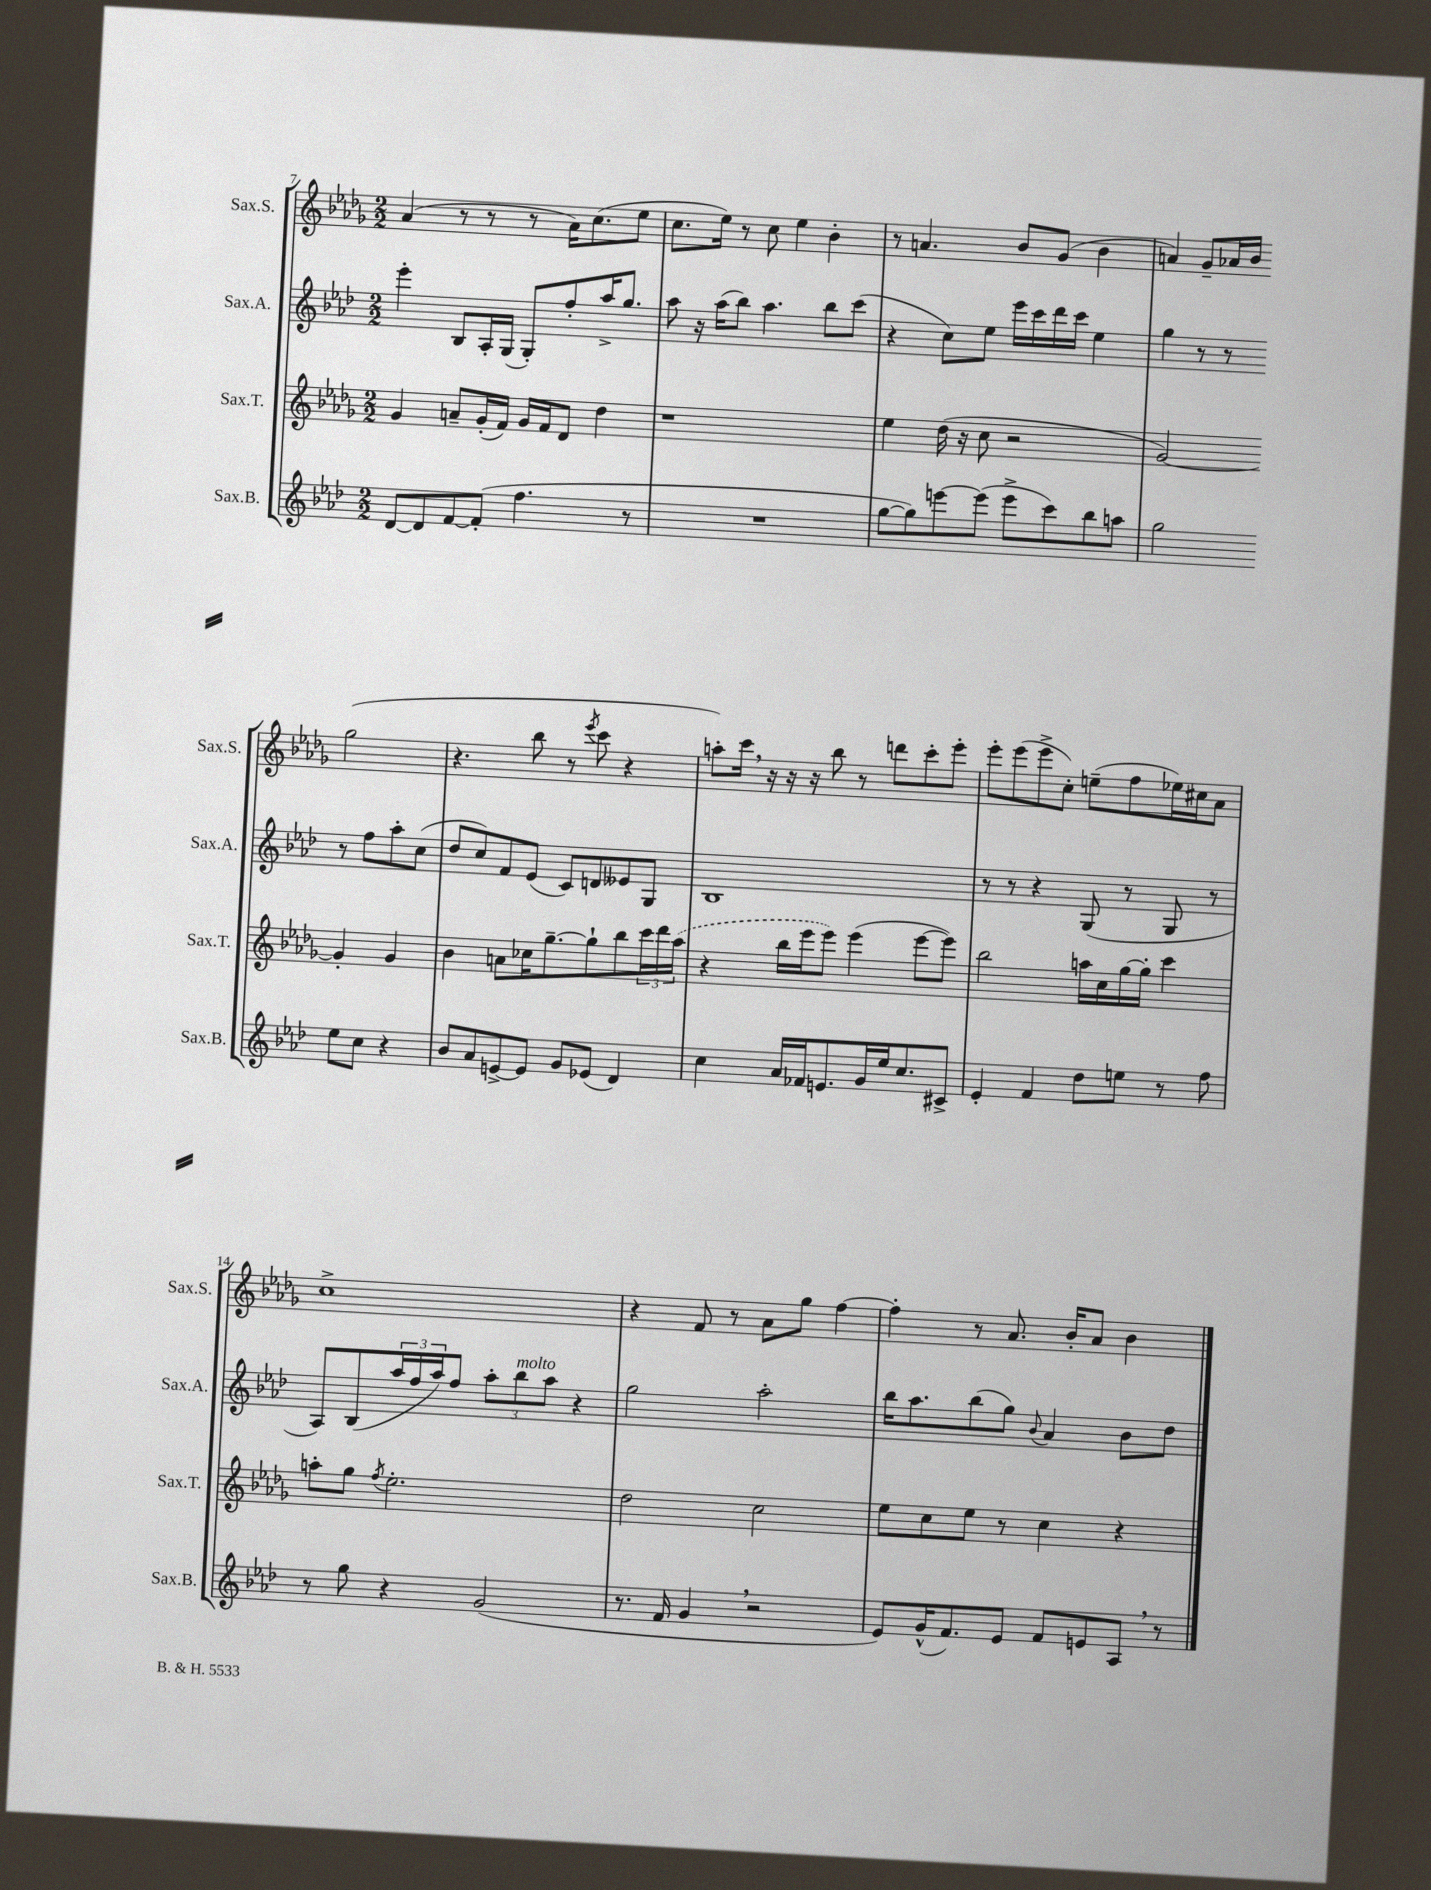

**kern	**kern	**kern	**kern
*part4	*part3	*part2	*part1
*staff4	*staff3	*staff2	*staff1
*I"Sax.B.	*I"Sax.T.	*I"Sax.A.	*I"Sax.S.
*I'Sax.B.	*I'Sax.T.	*I'Sax.A.	*I'Sax.S.
*clefG2	*clefG2	*clefG2	*clefG2
*k[b-e-a-d-]	*k[b-e-a-d-g-]	*k[b-e-a-d-]	*k[b-e-a-d-g-]
*M2/2	*M2/2	*M2/2	*M2/2
=7	=7	=7	=7
[8d-/L	4g-/	4eee-'\	(4a-/
8d-/]	.	.	.
[8f/	8an~/L	8B-/L	8r
(8f'/J]	(16g-'/L	16A-'/L	8r
.	16f/JJ)	(16G/JJ	.
4.ff\	16g-/LL	8G'/L)	8r
.	16f/J	.	.
.	8d-/J	8ff'/	16a-\KL)
.	.	.	(8.cc\
.	4dd-\	16aa-^/K	.
.	.	8.gg/J	.
8r	.	.	8ee-\J
=8	=8	=8	=8
1r	1r	8aa-\	8.cc\L
.	.	16r	.
.	.	(16aa-\KL	16ee-\Jk)
.	.	8bb-\J)	8r
.	.	4.aa-\	8cc\
.	.	.	4ee-\
.	.	8bb-\L	4b-'\
.	.	(8ccc\J	.
=9	=9	=9	=9
[8gg\L	4ee-\	4r	8r
8gg\])	.	.	4.an/
[8eeen\	(16dd-\	8cc\L)	.
.	16r	.	.
(8eee\J]	8cc\	8ee-\J	.
8eee^\L	2r	16eee-\LL	8b-/L
.	.	16ccc\	.
8ccc\)	.	16ddd-\	(8g-/J
.	.	16ccc\JJ	.
8bb-\	.	4ee-\	4b-\
8aan\J	.	.	.
=10	=10	=10	=10
2gg\	[2g-/)	4gg\	4an/)
.	.	8r	8g-~/L
.	.	8r	16a-X/L
.	.	.	16b-/JJ
8ee-\L	4g-'/]	8r	(2gg-\
8cc\J	.	8ff\L	.
4r	4g-/	8aa-'\	.
.	.	(8cc\J	.
!!LO:LB:g=z
=11	=11	=11	=11
8b-/L	4b-\	8dd-/L	4.r
8a-/	.	8cc/)	.
[8en^/	8an\L	8f/	.
8e/J]	16cc-X\K	(8e-/J	8bb-\
.	[8.gg-~\	.	.
8g/L	.	8c/L)	8r
.	.	.	8qeee-/
(8e-X/J	8gg-`\]	8dn/	8ccc\
4d-/)	8bb-\	8e--X/	4r
.	24ccc\L	8G/J	.
.	24ddd-\	.	.
.	(24aa-\JJ	.	.
=12	=12	=12	=12
4cc\	4r	1B-	8aan'\L)
.	.	.	16ccc,\Jk
.	.	.	16r
16a-/LL	16bb-\LL	.	16r
16f-X/J	16eee-\J	.	16r
8.en/	8eee-\J)	.	8bb-\
.	(4eee-\	.	8r
16g/L	.	.	.
16ee-/J	.	.	8dddn\L
8.cc/	.	.	.
.	[8eee-\L	.	8ccc'\
8c#X^/J	8eee-\J])	.	8eee-'\J
=13	=13	=13	=13
4e-'/	2bb-\	8r	8eee-'\L
.	.	8r	(8eee-\
4f/	.	4r	8eee-^\
.	.	.	8cc'\J)
8dd-\L	16aan\LL	(8G/	(8een~\L
.	16cc\	.	.
8een\J	[16gg-\	8r	8ff\
.	16gg-'\JJ]	.	.
8r	4ccc\	8G/	16ee-X\L)
.	.	.	16cc#X\J
8ff\	.	8r	8a-\J
!!LO:LB:g=z
=14	=14	=14	=14
8r	8aan'\L	8A-/L)	1cc^
8gg\	8gg-\J	(8B-/	.
.	8qff/	.	.
4r	2.ee-'\	24aa-/L	.
.	.	24ff/	.
.	.	24aa-/J)	.
.	.	8ff/J	.
(2g/	.	12aa-'\L	.
!	!	!LO:TX:a:i:t=molto	!
.	.	12bb-\	.
.	.	12aa-\J	.
.	.	4r	.
=15	=15	=15	=15
8.r	2dd-\	2gg\	4r
16f/	.	.	.
4g,/	.	.	8f/
.	.	.	8r
2r	2cc\	2aa-'\	8a-\L
.	.	.	8gg-\J
.	.	.	[4ff\
=16	=16	=16	=16
8e-/L)	8ee-\L	16bb-\KL	4ff'\]
.	.	8.aa-\	.
(16g^^/K	8cc\	.	.
8.f/)	.	.	.
.	8ee-\J	(8bb-\	8r
8e-/J	8r	8gg\J)	8.a-/
.	.	8qqb-/	.
8f/L	4cc\	4a-/	.
.	.	.	16b-'/KL
8en/	.	.	8a-/J
8A-,/J	4r	8b-\L	4b-\
8r	.	8dd-\J	.
==	==	==	==
*-	*-	*-	*-
